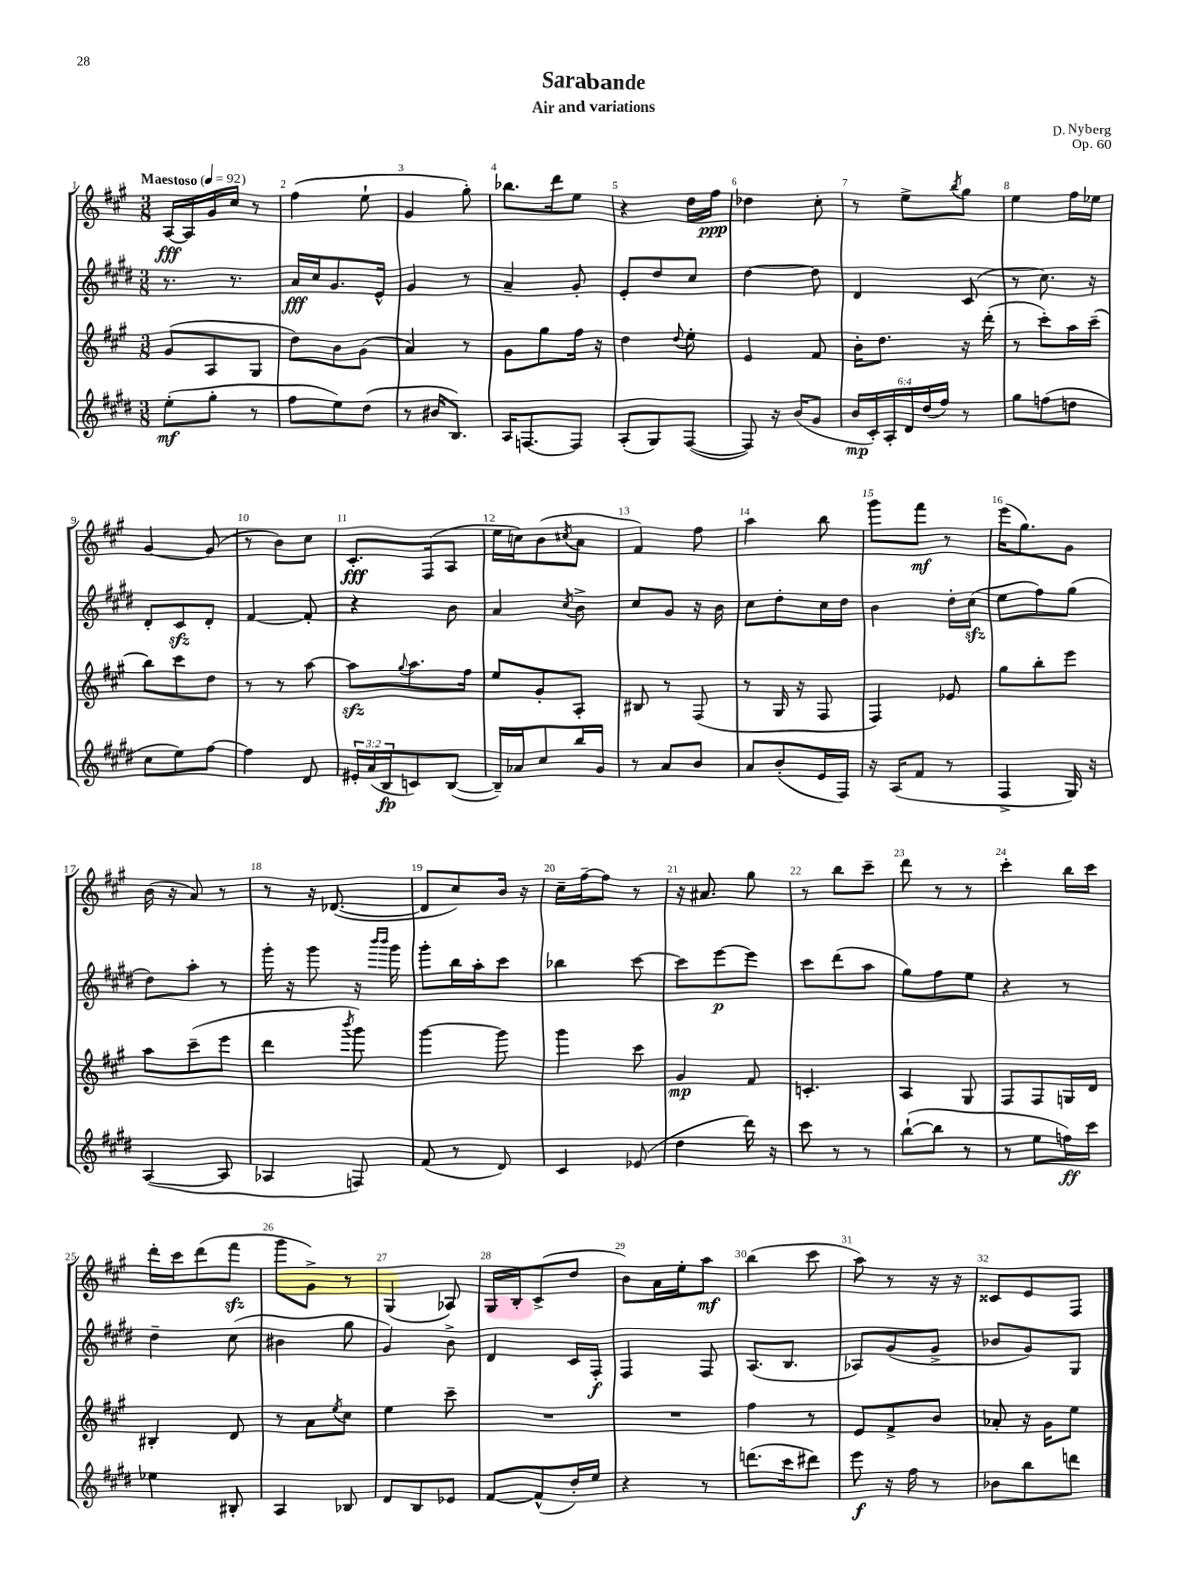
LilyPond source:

\header { title = "Sarabande" composer = "D. Nyberg" subtitle = "Air and variations" opus = "Op. 60" }
<<
\new StaffGroup <<
\new Staff = "s0" {
    \clef treble \key a \major \numericTimeSignature \time 3/8 \tempo "Maestoso" 4 = 92
    a16~\fff a16 gis'16 cis''16 r8 |
    fis''4( e''8-! |
    gis'4 gis''8-.) |
    bes''8. d'''16 e''8 |
    r4 d''16 fis''16\ppp |
    des''4 cis''8-. |
    r8 e''8-> \acciaccatura { b''8 } gis''8 |
    e''4 fis''16 ees''16 |
    gis'4~ gis'8( |
    r8 b'8) cis''8 |
    cis'8.-.\fff fis16( a8 |
    e''16 c''16) b'8( \acciaccatura { cis''8 } a'8 |
    fis'4) fis''8 |
    a''4 b''8 |
    gis'''8 fis'''8\mf r8 |
    e'''16( gis''8.) gis'8 |
    b'16( r16 a'8) r8 |
    r8 r16 des'8.~( |
    des'8 cis''8) b'16 r16 |
    cis''16-- fis''16~-- fis''8 r8 |
    r16 ais'8. gis''8 |
    r8 b''8 cis'''8-- |
    d'''8 r8 r8 |
    cis'''4-. b''16 cis'''16 |
    d'''16-. cis'''16 d'''8( fis'''8\sfz |
    gis'''8 gis'8->) r8 |
    gis4( aes8) |
    gis16 b16-. cis'8->( d''8 |
    b'8) a'16 e''16-. a''8\mf |
    b''4( cis'''8 |
    a''8) r8 r16 r16 |
    cisis'8 e'8 fis8 \bar "|." |
}
\new Staff = "s1" {
    \clef treble \key e \major \numericTimeSignature \time 3/8
    r8. r8. |
    a'16\fff cis''16 gis'8. e'16-^ |
    gis'4 r8 |
    a'4-- gis'8-. |
    e'8-. dis''8 cis''8 |
    dis''4~ dis''8 |
    dis'4 cis'8( |
    r8 cis''8.) r16 |
    dis'8-. cis'8\sfz dis'8-. |
    fis'4~ fis'8-. |
    r4 b'8 |
    a'4 \acciaccatura { cis''8 } b'8-> |
    cis''8 gis'8 r16 b'16 |
    cis''8 dis''8-. cis''16 dis''16 |
    b'4 dis''16-. cis''16\sfz( |
    e''8 fis''8) gis''8( |
    dis''8) a''8-. r8 |
    gis'''16-. r16 gis'''8 r16 \grace { b'''16 b'''16 } gis'''16 |
    gis'''8-. b''16 a''16-. cis'''8 |
    bes''4 cis'''8~ |
    cis'''8 e'''8~\p e'''8 |
    cis'''8 dis'''8( a''8 |
    gis''8) fis''8 e''8 |
    r4 r8 |
    dis''4-- cis''8( |
    bis'4 gis''8 |
    gis'4) b'8-> |
    dis'4 cis'16 fis16-.\f |
    fis4 fis8 |
    a8.( b8. |
    aes8) gis'8( gis'8-> |
    bes'8 gis'8) gis8 \bar "|." |
}
\new Staff = "s2" {
    \clef treble \key a \major \numericTimeSignature \time 3/8
    gis'8( a8 gis8 |
    d''8) b'8 gis'8( |
    a'4) r8 |
    gis'8 gis''8 fis''16 r16 |
    d''4 \appoggiatura { d''8 } e''8-. |
    e'4 fis'8 |
    b'16-. d''8. r16 d'''16-.( |
    r8 cis'''8-.) a''16 cis'''16--( |
    b''8) cis'''8 d''8 |
    r8 r8 a''8~ |
    a''8\sfz \appoggiatura { gis''8 } a''8. fis''16 |
    e''8 gis'8-. a8-. |
    bis8 r8 fis8( |
    r8 gis16 r16 fis8 |
    fis4) ees'8 |
    gis''8 b''8-. e'''8 |
    a''8 cis'''8--( e'''8 |
    d'''4 \acciaccatura { b'''8 } gis'''8) |
    gis'''4~ gis'''8 |
    gis'''4 cis'''8 |
    gis'4\mp fis'8 |
    c'4.-. |
    a4 gis8 |
    fis8 fis8 g16 d'16 |
    bis4-. d'8 |
    r8 a'8 \acciaccatura { e''8 } cis''8 |
    e''4 cis'''8-- |
    R4. |
    R4. |
    fis''4 r8 |
    e'8 fis'8-> b'8 |
    aes'8-. r16 gis'16 e''8 \bar "|." |
}
\new Staff = "s3" {
    \clef treble \key e \major \numericTimeSignature \time 3/8 \override Staff.TupletNumber.text = #tuplet-number::calc-fraction-text
    e''8-.\mf( gis''8-. r8 |
    fis''8 e''8) dis''8( |
    r8 bis'16 b8.) |
    a16 f8.~ f8 |
    a8-.( gis8) fis8~( |
    fis8) r16 b'16( gis'8 |
    \tuplet 6/4 { b'16\mp cis'16-.) a16-. dis'16 dis''16( fis''16) } r8 |
    gis''8 f''8( d''8 |
    cis''8 e''8) fis''8~ |
    fis''4 dis'8 |
    \tuplet 3/2 { eis'16-. a'16( b16\fp } c'8) b8~( |
    b16--) aes'16 cis''8 b''16 gis'16 |
    r8 a'8 b'8 |
    a'8 b'8-.( e'16 fis16) |
    r16 a16( fis'8 r8 |
    fis4-> gis16) r16 |
    a4~( a8 |
    aes4 f8) |
    fis'8( r8 dis'8) |
    cis'4 ees'8( |
    dis''4 dis'''16) r16 |
    cis'''8 r8 r8 |
    b''8~-!( b''8 r8 |
    r8 e''8 f''16\ff) cis'''16 |
    ees''4 bis8-. |
    a4 bes8 |
    dis'8 b8 ees'8 |
    fis'8~ fis'8-^( dis''16-.) e''16 |
    r4 r8 |
    d'''8.( cis'''16 dis'''8) |
    e'''8\f r16 fis''16 r8 |
    bes'8 b''8 d'''8 \bar "|." |
}
>>
>>
\layout { \context { \Score \override BarNumber.break-visibility = ##(#f #t #t) barNumberVisibility = #all-bar-numbers-visible } }
